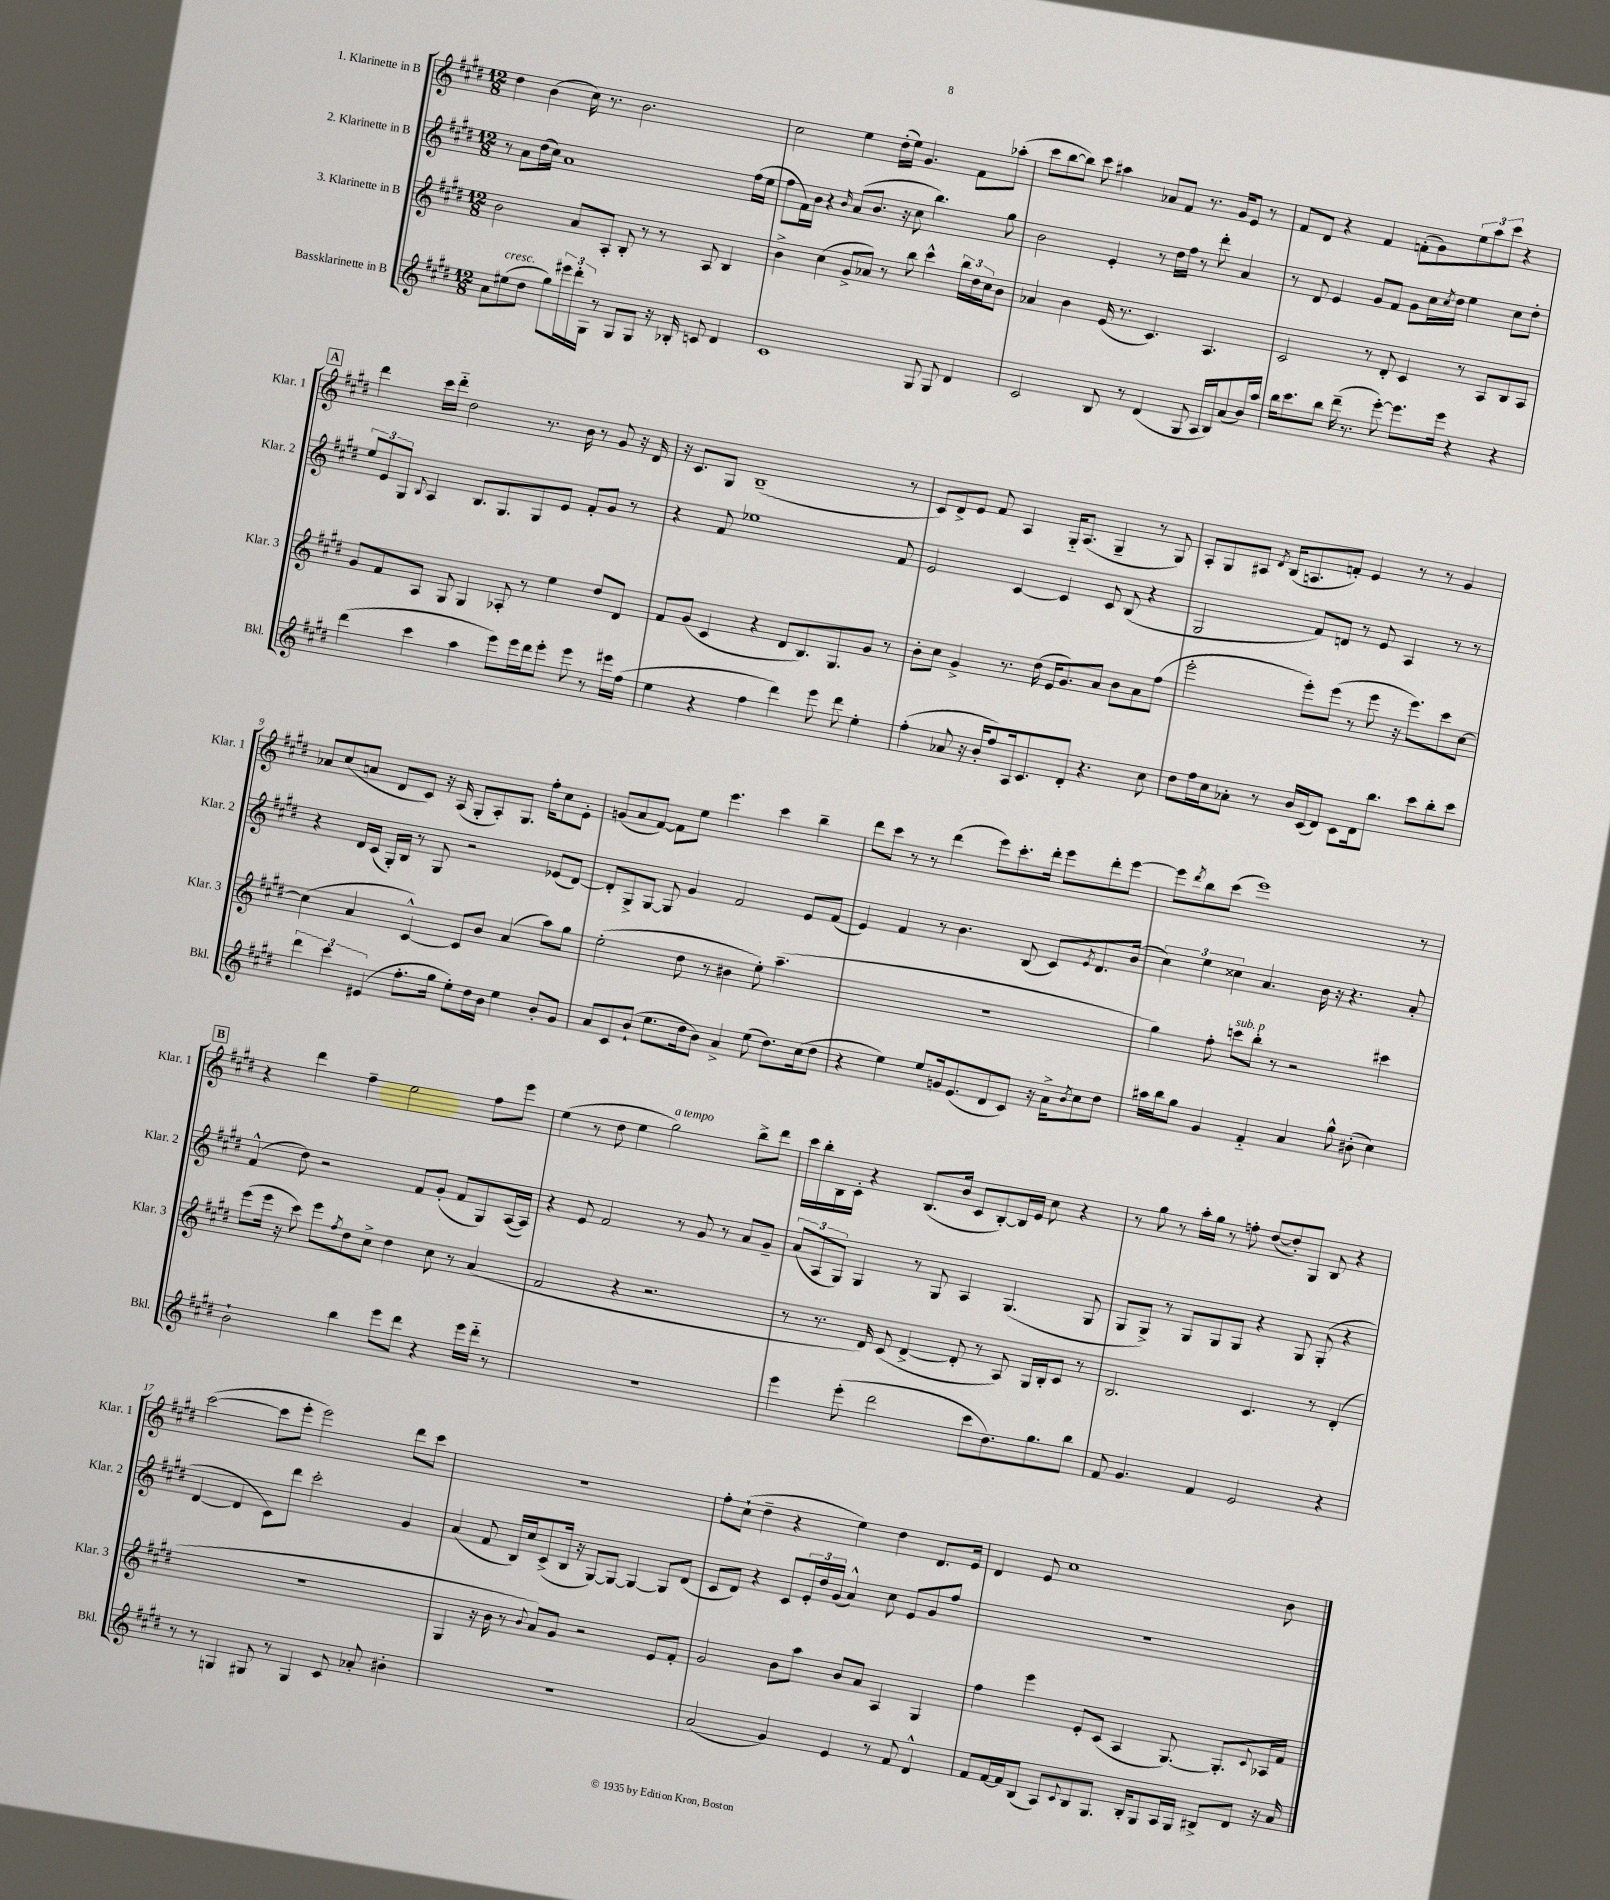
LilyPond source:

<<
\new StaffGroup <<
\new Staff = "s0" \with { instrumentName = "1. Klarinette in B" shortInstrumentName = "Klar. 1" } {
    \clef treble \key e \major \numericTimeSignature \time 12/8
    dis''4 b'4( cis''16) r8. b'2. |
    cis''2 e''4 dis''16-.( e''16) gis'4. fis'8 aes''8-.( |
    cis'''8 b''8~ b''8) cis'''8 ais''4 aes'8 fis'8 r8. gis'16 e'8 r8 |
    fis'8 dis'8 r4 fis'4 f'8-.( gis'8) \tuplet 3/2 { e''8 a''8 cis'''8 } r4 |
    \mark \markup { \box "A" } dis'''4 cis'''16 dis'''16-_ dis''2 r8. b'16 r8 gis'8 r16 dis'16 |
    r16 cis'8. gis8 b1--( r8 |
    cis'8) dis'8-> e'8 fis'8 a4 gis16-_ a8.( gis4-- r8 gis8) |
    a8-. gis8 ais8 \acciaccatura { dis'8 } b16( a8. f'8-.) e'4 r8 r8 gis'4 |
    aes'8 cis''8( a'8 dis'8 cis'8) r16 a16( gis8-. a8-.) gis8. fis''16-. cis''8 e'8-. |
    g'8( a'8 fis'8~) fis'8 e''8 e'''4. cis'''4 b''4-- |
    dis'''8 cis'''8 r8 r8 dis'''4( e'''8) cis'''8.-. dis'''16-. e'''8 dis'''8-. e'''8~ |
    e'''8 \acciaccatura { dis'''8 } b''8 cis'''8( e'''1) r8 |
    \mark \markup { \box "B" } r4 dis'''4 fis''4-- e''2 fis''8 e'''8 |
    e''4( r8 dis''8 e''4 gis''2^\markup { \italic "a tempo" }) b''8-> dis'''8 |
    cis'''16 b''16-. b16 cis'16-. r4 b8.( b'16 cis'8 b8~-.) b16 e'16 cis''8 r4 |
    r8 gis''8 r8 a''16-. gis''16 r8 f''8-. dis''8~( dis''8-.) gis8 b8 r4 |
    cis'''2~( cis'''8 e'''8-. e'''2) dis'''8 cis'''8 |
    R1. |
    fis''8-. cis''8-!( dis''4-- r4 e''4) dis''4 dis'8. e'16 |
    dis'4 e'8 cis''1 b'8 \bar "|." |
}
\new Staff = "s1" \with { instrumentName = "2. Klarinette in B" shortInstrumentName = "Klar. 2" } {
    \clef treble \key e \major \numericTimeSignature \time 12/8
    r8 a'8 dis''16( cis''16) a'1 fis''16( e''16 |
    fis''8 fis'16) b'16 r4 \grace { b'16 } a'8( b'8. r16 cis''8 b''4.) gis''8 |
    b'2 e'4-. r8 dis''16 fis''16 r8 dis'''8-. a'4 |
    r8 dis'8 e'4 gis'8 fis'8 gis'8 cis''16 \acciaccatura { cis''8 } dis''16 e''4 cis''8 dis''8-. |
    \mark \markup { \box "A" } \tuplet 3/2 { e''8 e'8 gis8 } \appoggiatura { b8 } a4 b8. gis8. gis8 e'8 fis'8-. gis'8 r8 |
    r4 fis'8 ees''1 fis'8 |
    e'2 cis'4~ cis'4 cis'8 b8( r4 |
    gis2 fis'8) d'8 r8 e'8 a4 r8 r8 |
    r4 dis'16 cis'16( gis16-.) b16 r8 gis8 r2 ees'8( dis'8~) |
    dis'8-. gis8-> gis8~ gis8 gis'4 fis'2 e'8 fis'8( |
    e'4) fis'4 r8 b'4. b8( cis'8) \acciaccatura { e'8 } dis'8. b'16( |
    \tuplet 3/2 { cis''4) e''4 cisis''4 } a'4. b'16 r16 r4. a'8-. |
    \mark \markup { \box "B" } fis'4-^( dis''8) r2 fis'8 gis'8-.( fis'8 gis8) a16~( a16) |
    r4 e'8 fis'2 r8 gis'8 r8 a'8 gis'8-- |
    \tuplet 3/2 { a'8( a8 gis8) } gis4 r8 gis8 a4 gis4.( gis8 |
    gis8 gis8->) r8 gis8 gis8 gis8 r4 gis8 gis8-.( r4 |
    dis'4~ dis'4 cis'8) dis'''8 cis'''2-. gis'4 |
    a'4( fis'8 b16) cis''16 cis'8->( b16 r16 gis8~) gis8~ gis4~ gis8 dis'8( |
    cis'8 dis'8) r4 cis'8 \tuplet 3/2 { e'16-. dis''16 gis'16( } a'4-^) cis''8 e'8 gis'8 fis''8 |
    R1. \bar "|." |
}
\new Staff = "s2" \with { instrumentName = "3. Klarinette in B" shortInstrumentName = "Klar. 3" } {
    \clef treble \key e \major \numericTimeSignature \time 12/8
    b'2 a'8 a8-. b8-. r8 r8 a8 b4 |
    b'4-> cis''4( gis'8-> aes'8) r8 b''8 cis'''4-^ \tuplet 3/2 { b''16 dis''16 cis''16 } b'8 |
    aes'4 b'4 e'16( r8. cis'4.) a4. |
    cis'2 r8 dis'8-. cis'4 r8 a8 b8 a8 |
    \mark \markup { \box "A" } gis'8 fis'8 a8 gis8 gis4 aes8-. r8 e''4 dis''8 dis'8 |
    fis'8 gis'8( cis'4 r4 dis'8 b8.) gis8. gis'8 r8 |
    b'8-. cis''8 gis'4-> r8. dis''16( e'16 gis'8.) a'8 b'8 a'8 fis''8( |
    e'''2-. e'''8-.) e'''8( r8 e'''8 r16 e'''8.) cis'''8 cis''8~ |
    cis''4( a'4 cis'4~-^) cis'8 b'8 a'4( a''8) gis''8 |
    e''2-.( dis''8 r8 bis'4 e''8-.) a''4.--( |
    R1. |
    gis''4) fis''8-. c'''8^\markup { \italic "sub. p" } b''8-. r8 r2 cis'''4 |
    \mark \markup { \box "B" } e'''8( e'''16 r16 cis'''8) e'''8 \acciaccatura { fis''8 } dis''8 cis''8-> dis''4 cis''8 r8 a'4( |
    fis'2 r4 r2. |
    r8 r8. dis'16) cis'8( dis'4~-> dis'8-. r8 a8) gis16 b16-. cis'8 r8 |
    b2. cis'4. r8 dis'4-.( |
    R1. |
    gis4 r16 b'16 r8 \appoggiatura { b'8 } a'8) gis'8 r2 e'8 fis'8-. |
    gis'2 b'8 a''8 b'8 a'8 a4 gis4 |
    fis''4 e'''4 e'8-. cis'8( a4 gis8.~) gis8.-. \appoggiatura { cis'8 } aes16 fis'16 \bar "|." |
}
\new Staff = "s3" \with { instrumentName = "Bassklarinette in B" shortInstrumentName = "Bkl." } {
    \clef treble \key e \major \numericTimeSignature \time 12/8
    a'8 eis''8^\markup { \italic "cresc." }( dis''8 gis''8) \tuplet 3/2 { eis'''16 dis'''16-. gis16 } r8 gis8 gis8 r16 bes16-. c'8 dis'4 |
    cis'1 gis8 gis8 dis'4 |
    cis'2 b8 r8 dis'4( gis8 a16 b16) a'8( b'16) a''16 |
    b''16 cis'''8. b''8 dis'''16--( r8. e'''8~-.) e'''8. e'''16 r4 r4 |
    \mark \markup { \box "A" } dis'''4( cis'''4 a''4 e'''8) e'''16 dis'''16 e'''8-. e'''8 r8 eis'''16 fis''16( |
    e''4 r4 fis''4 dis'''4) e'''8 dis'''8 e''4-. |
    fis''4-.( aes'8 r16 b'16-. fis''8) a16 cis'8. dis'8-. r4. cis''8 |
    dis''8 fis''16 cis''16 aes'8-. r8 b'16 cis'16( dis'8) cis'8 dis'16 b''8. cis'''8 b''8-. cis'''8 |
    \tuplet 3/2 { dis'''4 cis'''4 eis'4( } fis''8.-. gis''16 e''8-.) dis''16 b'16 e''4 b'8-. gis'8 |
    a'8 cis'8 b'8-!( e''8. dis''16 b'8) a'4-> e''8( dis''8.) cis''16( dis''8 |
    r4 e''4) e''8 g'16 e'8.( dis'8 cis'8) r16 a'16-> \acciaccatura { b'8 } cis''8 dis''8 |
    ais''16 b''16 gis''8 gis'4 fis'4-_ a'4 gis''8-^ bis'8-.( cis''4) |
    \mark \markup { \box "B" } b'2-! b''4 e'''8 dis'''8 r4 e'''16 dis'''16-_ r8 |
    R1. |
    e'''4 e'''8-.( dis'''2 cis'''8 dis''8.) gis''8. b''8 |
    fis'8 gis'4. fis'4 e'2 r4 |
    r8 r8 g4 gis8 r8 gis4 cis'8 aes'8-. bis'4-. |
    R1. |
    a'2( gis'4) e'4 r8 fis'8 dis'4-^ |
    fis'8 fis'16~ fis'16 b8( a8) \appoggiatura { cis'8 } b8 gis8. b16-. gis8 a16 gis16 bis8-> dis'8 r16 a'16 \bar "|." |
}
>>
>>
